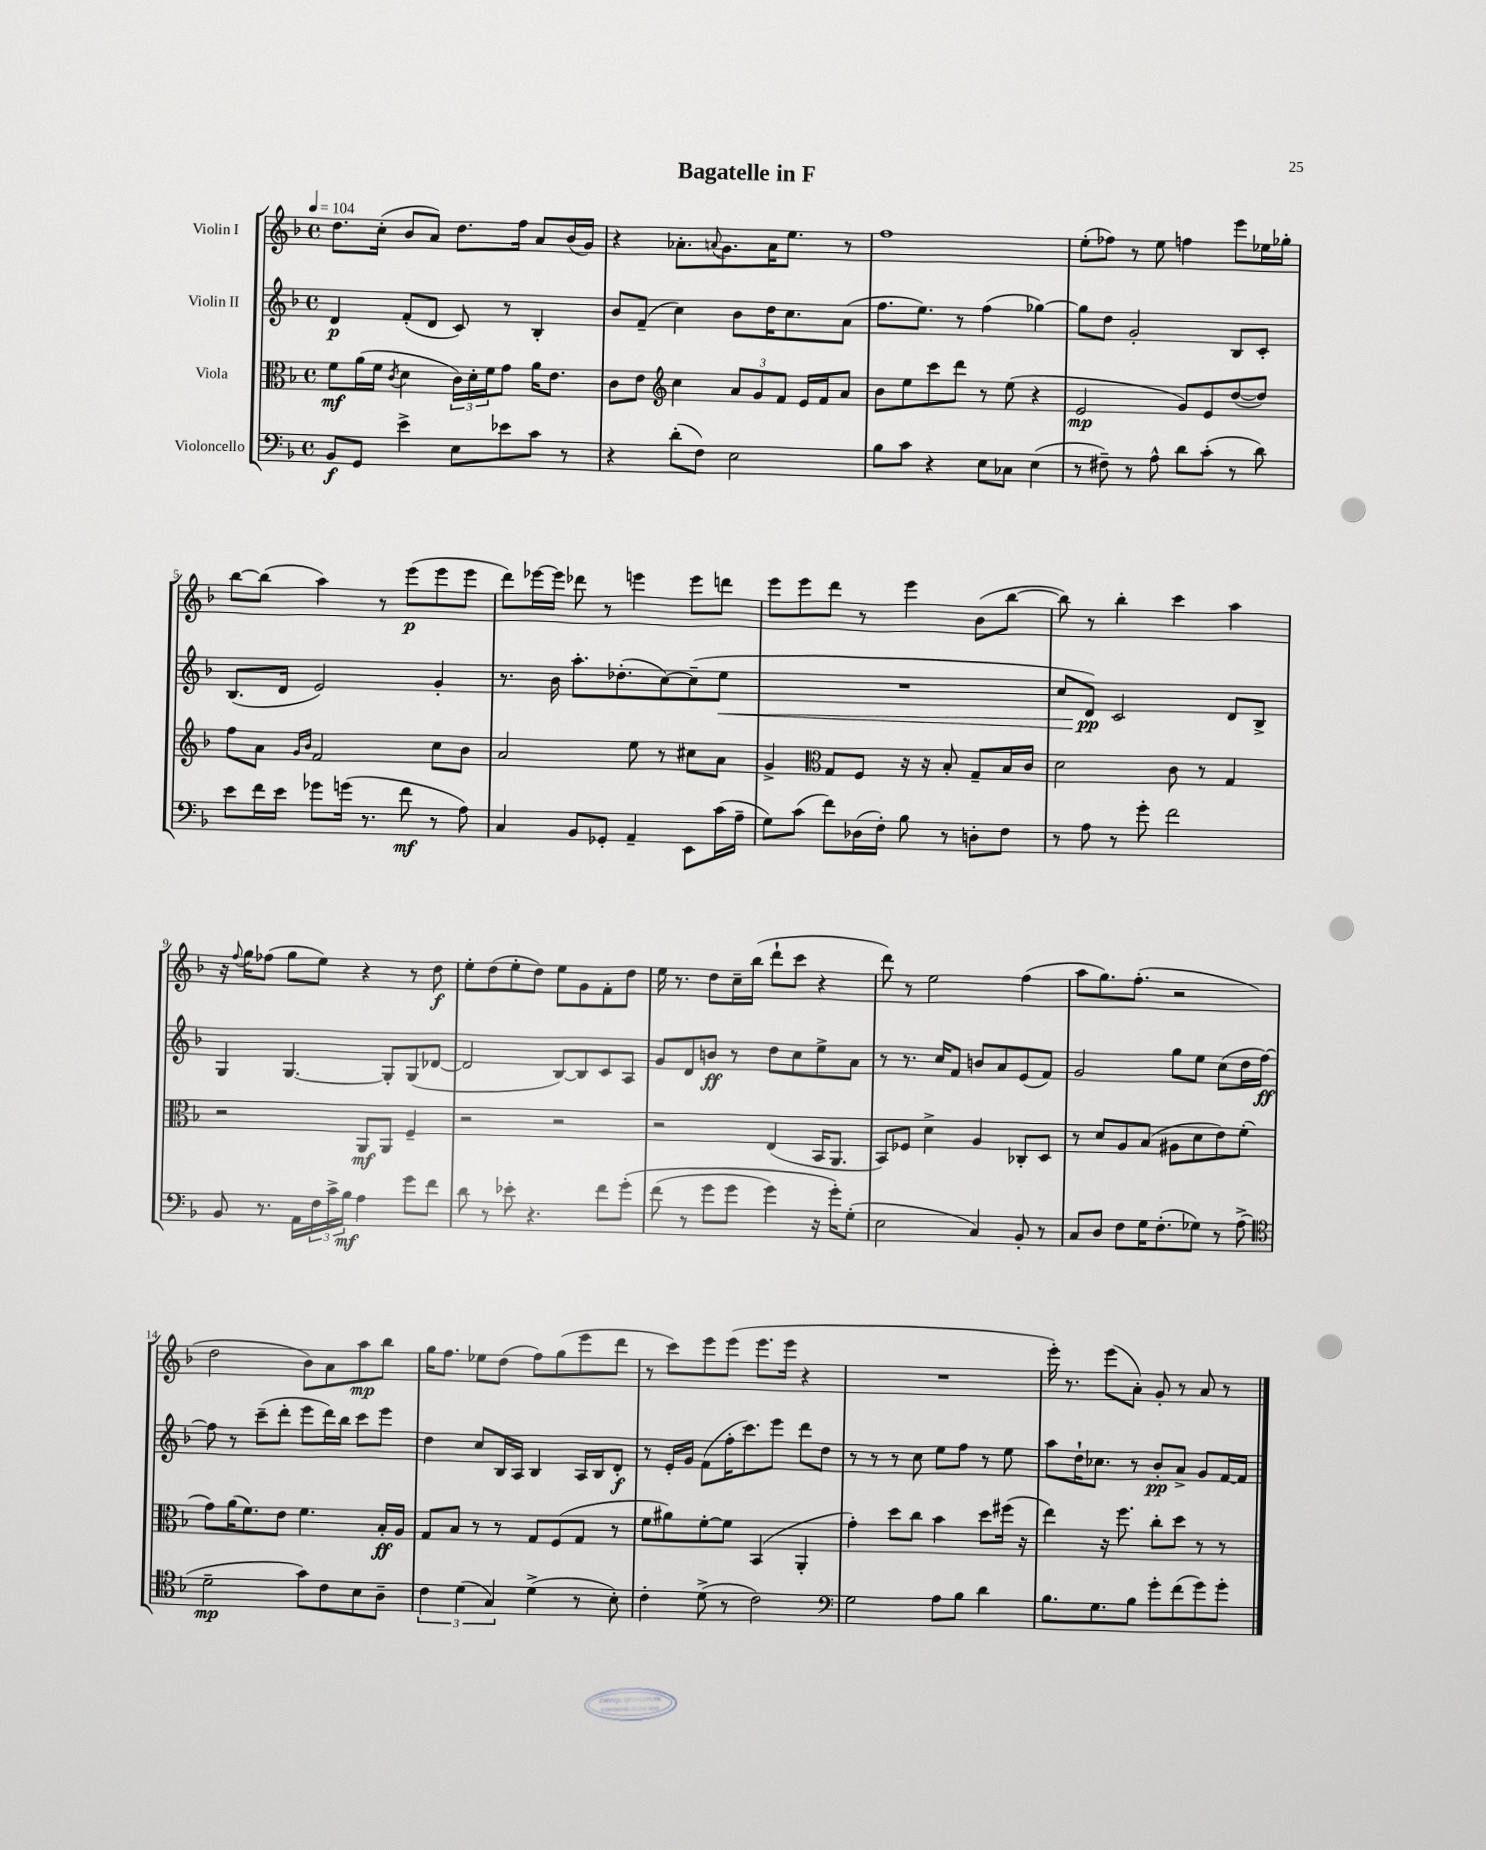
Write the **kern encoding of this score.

**kern	**kern	**kern	**kern
*staff4	*staff3	*staff2	*staff1
*clefF4	*clefC3	*clefG2	*clefG2
*k[b-]	*k[b-]	*k[b-]	*k[b-]
*M4/4	*M4/4	*M4/4	*M4/4
*met(c)	*met(c)	*met(c)	*met(c)
*MM104	*MM104	*MM104	*MM104
8BB-	8f	4d	8.dd
8GG	(16a	.	.
.	16f	.	(16cc'
.	8qc	.	.
4e^	4d	(8f'	8b-
.	.	8d	8a)
8E	24c)	8c)	8.dd
.	24d'	.	.
.	24f	.	.
8e-	8g	8r	.
.	.	.	16ff
8c	16a	4B-'	8a
.	8.e	.	.
8r	.	.	(16b-
.	.	.	16g)
=	=	=	=
4r	8c	8b-	4r
.	8e	(8f~	.
*	*clefG2	*	*
(8d'	4cc	4cc)	8.a-'
8F)	.	.	.
.	.	.	8qqa
.	.	.	8.g
2E	12a	8b-	.
.	12g	.	.
.	.	16dd	16a
.	12f	.	.
.	.	8.cc	8.ee
.	16e	.	.
.	16f	.	.
.	8a	(8a	8r
=	=	=	=
8B-	8b-	8.ff	1ff
8c	8ee	.	.
.	.	8.ee)	.
4r	8ccc	.	.
.	8ddd	8r	.
8E	8r	(4ff	.
8C-	(8ee	.	.
(4E	4r	[4gg-)	.
=	=	=	=
8r	2e	8gg-]	(8ee'
8F#~)	.	8dd	8ff-)
8r	.	2g'	8r
8A^^	.	.	8ee
8d	8g)	.	4ff
(8c'	8e	.	.
8r	([8dd	8B-	8eee
8d)	8dd])	8c'	16ee-
.	.	.	16gg-'
=	=	=	=
8e	8ff	(8.B-	[8bb-
16f	8a	.	(8bb-]
16e	.	16d	.
.	16qqg	.	.
.	16qqb-	.	.
8g-	2f	2e)	4aa)
(16g	.	.	.
8.r	.	.	.
.	.	.	8r
8f	.	.	(8eee
8r	8cc	4g'	8eee
8A)	8b-	.	8eee
=	=	=	=
4C	2a	8.r	8ddd)
.	.	.	[16eee-
.	.	16b-	16eee-]
8BB-	.	8.aa'	8ddd-
8GG-'	.	.	8r
.	.	(8.dd-'	.
4AA~	8ee	.	4eee
.	8r	[8cc)	.
8EE	8cc#	(8cc~]	8eee
(16c	8a	8ee	8ddd
16A~	.	.	.
=	=	=	=
8G)	4g^	1r	8eee
(8c	.	.	8eee
*	*clefC3	*	*
8f)	8G	.	8ddd
(16D-	8F	.	8r
16F')	.	.	.
8B-	16r	.	4eee
.	16r	.	.
8r	8B-'	.	.
8D'	8G~	.	(8b-
8F	16B-	.	[8bb-
.	16c	.	.
=	=	=	=
8r	2d	8cc	8bb-])
8A	.	8d)	8r
8r	.	2c	4bb-'
8g'	.	.	.
2f	8c	.	4ccc
.	8r	.	.
.	4G	8d	4aa
.	.	8B-^	.
=	=	=	=
8BB-	2r	4G	16r
.	.	.	8qqff
.	.	.	16gg
8.r	.	.	(8ff-
.	.	[4.G	8gg
16AA	.	.	.
24F	.	.	8ee)
24c^	.	.	.
24B-	.	.	.
4A	8AA	.	4r
.	8AA	8G']	.
8g	4F~	(8G	8r
8f	.	[8d-	8dd
=	=	=	=
8d	2r	2d-]	8ee'
8r	.	.	(8dd
8e-'	.	.	8ee'
4.r	.	.	8dd)
.	2r	[8B-)	8ee
.	.	8B-]	8g
8f	.	8c	8f'
&(8g'	.	8A	8dd
=	=	=	=
(8f	2r	8g	16ee
.	.	.	8.r
8r	.	8d	.
8g	.	8b	8dd
8g	.	8r	16cc~
.	.	.	(16bb-
4g)	(4E	8dd	8ddd`
.	.	8cc	8ccc
16r	16BB-	8ee^	4r
16g'&)	8.AA	.	.
(8G'	.	8a	.
=	=	=	=
2E	8BB-)	8r	8ddd)
.	8F-	8.r	8r
.	4d^	.	2ee
.	.	16cc	.
.	.	8f	.
4C)	4A	8b	.
.	.	8a	.
8BB-'	8C-'	(8e	(4ff
8r	8D	8f)	.
=	=	=	=
8C	8r	2g	8aa
8D	8d	.	8.gg)
8F	8A	.	.
.	.	.	(8.ff'
16G	(8B-	.	.
(8.F'	.	.	.
.	8A#	8gg	2r
8G-)	8d	8ee	.
8r	8e)	(8cc	.
(8A^	(8f'	16dd	.
.	.	[16ff)	.
=	=	=	=
*clefC4	*	*	*
2d~	8g)	8ff]	2dd
.	(16a	8r	.
.	8.f)	.	.
.	.	(8ccc~	.
.	8e	8ddd'	.
8g)	4.f	8eee	8b-)
8c	.	16ddd)	8a
.	.	16bb-	.
8B-	.	8ccc	8aa
8A~	16B-'	8eee	8bb-
.	16A	.	.
=	=	=	=
6c	8G	4dd	16gg
.	.	.	8.ff
.	8B-	.	.
(6d	.	.	.
.	8r	8cc	8ee-
6G)	.	.	.
.	8r	16B-	(8dd
.	.	16A	.
(4d^	8G	4B-	8ff)
.	(8F	.	(8gg
8r	8G	16A	8eee
.	.	16B-	.
8B-')	8r	8d'	8ddd
=	=	=	=
4c'	8f	8r	8r
.	8a#)	16e'	8ccc)
.	.	16g	.
(8d^	[8f'	(8f	8eee
8r	8f]	16ff'	(8eee
.	.	8.ccc)	.
2c)	(4BB-	.	8.eee
.	.	8eee	.
.	.	.	16eee
.	4AA'	8ddd	4r
.	.	8dd	.
=	=	=	=
*clefF4	*	*	*
2G	4g')	8r	1r
.	.	8r	.
.	8dd	8r	.
.	8cc	8cc	.
8A	4b-	8ee	.
8B-	.	8ff	.
4d	8dd	8r	.
.	(16ff#	8ee	.
.	16r	.	.
=	=	=	=
8.B-	4ee)	8aa	16eee')
.	.	.	8.r
.	.	16dd`	.
8.G	.	8.cc-	.
.	16r	.	(8eee
.	8.ff	.	.
8B-	.	8r	8a')
8g'	8cc'	8b-'	8g'
(8f	8dd	8a^	8r
8g)	8r	8g	8a
8g'	8r	[16f	8r
.	.	16f]	.
==	==	==	==
*-	*-	*-	*-
